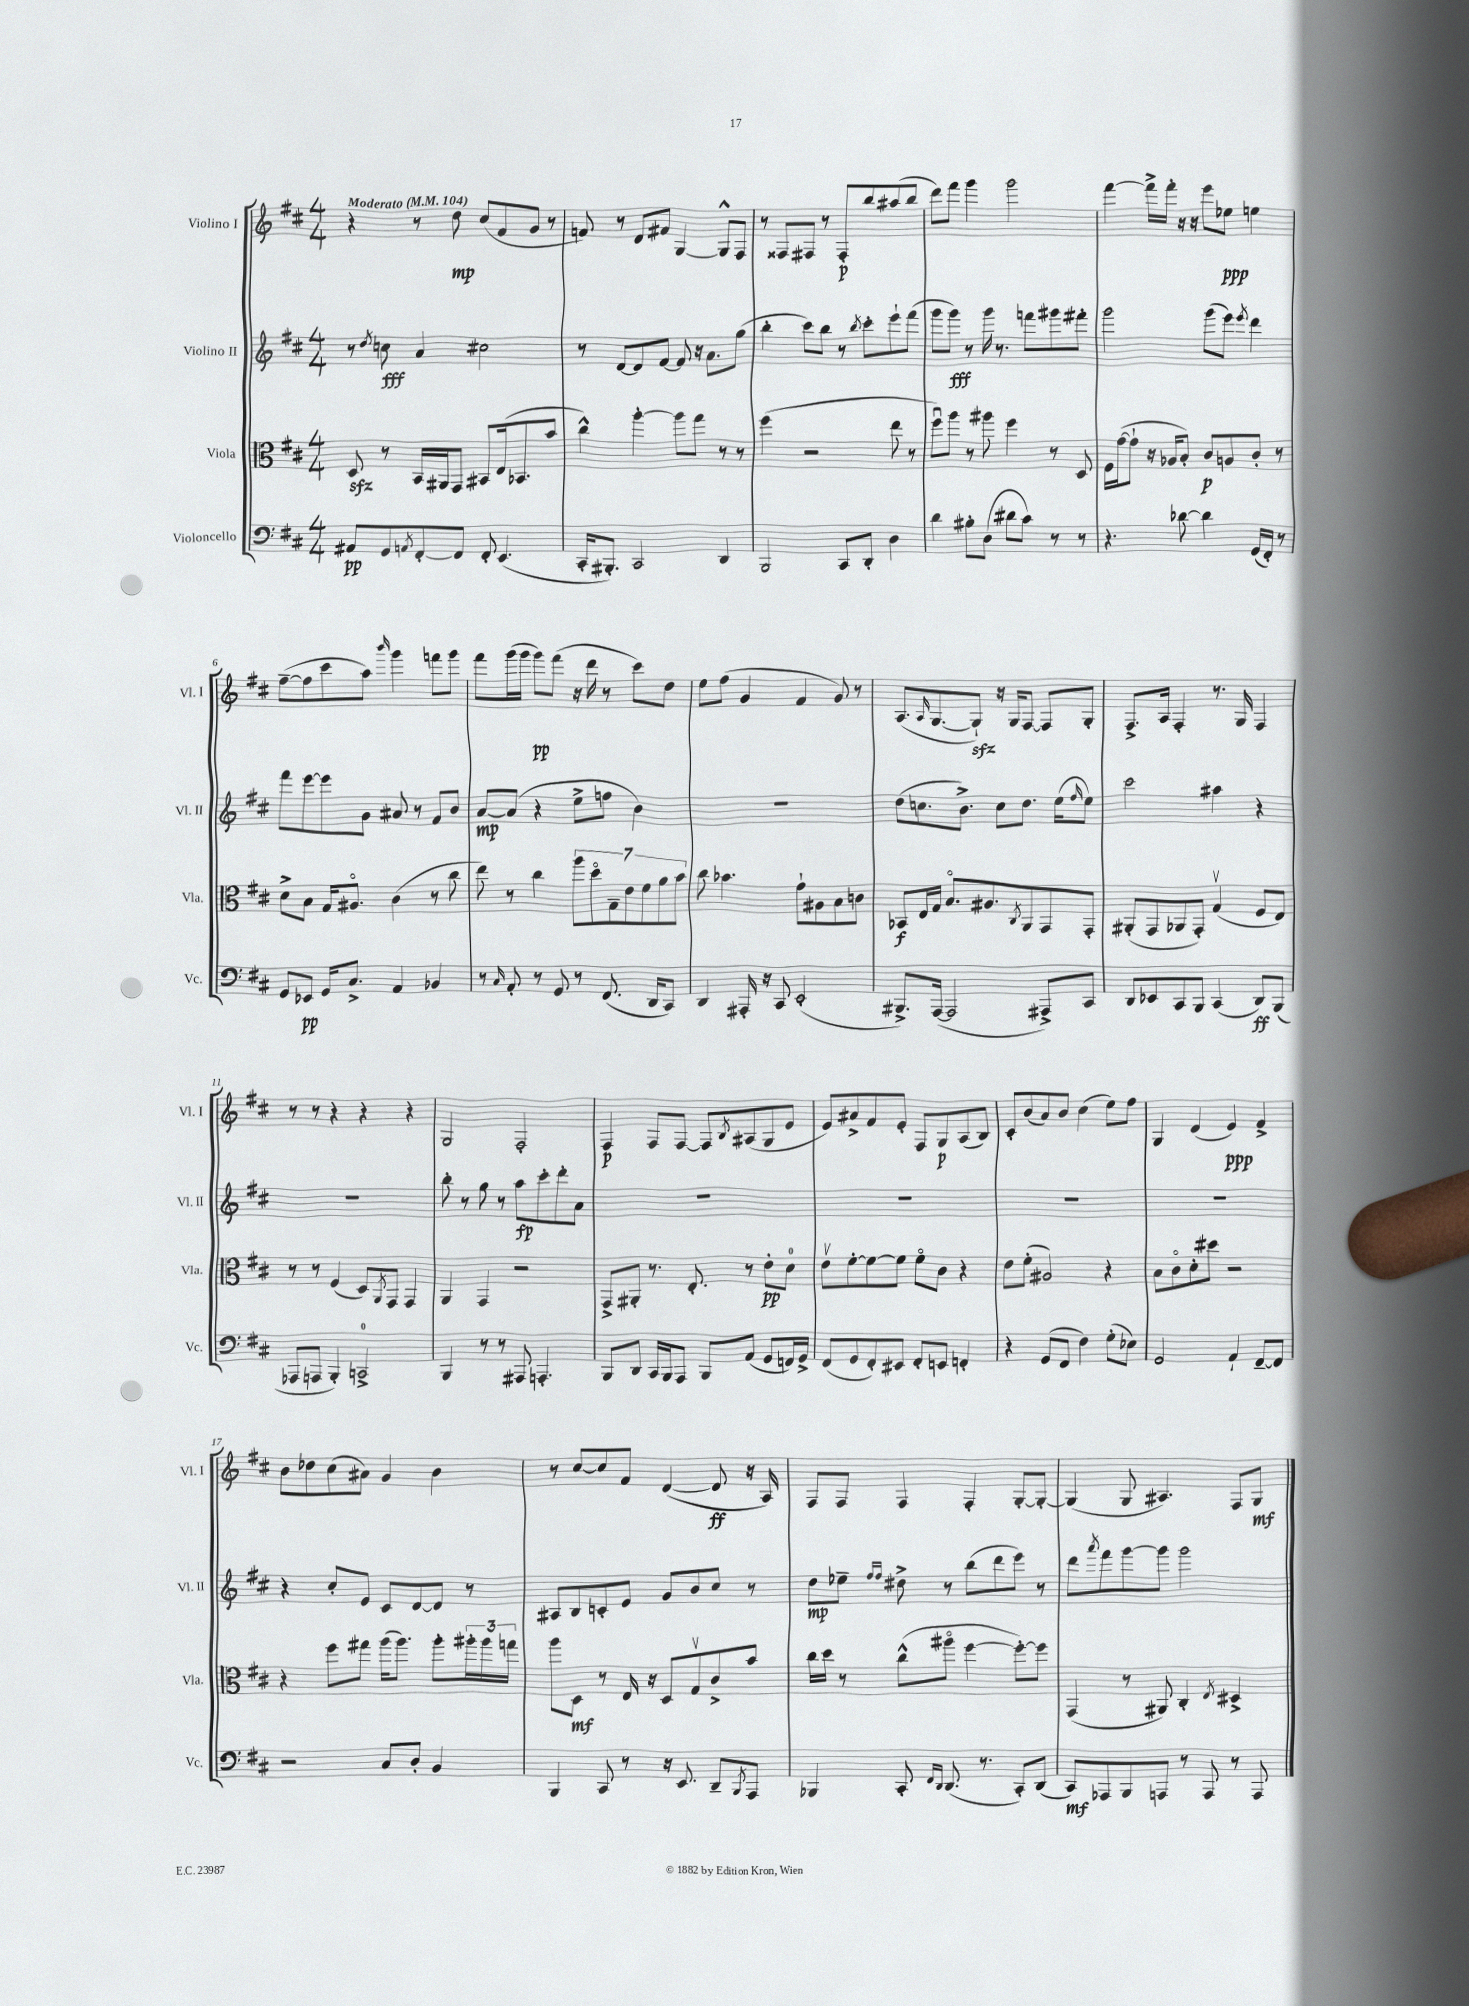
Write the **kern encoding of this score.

**kern	**kern	**kern	**kern
*staff4	*staff3	*staff2	*staff1
*clefF4	*clefC3	*clefG2	*clefG2
*k[f#c#]	*k[f#c#]	*k[f#c#]	*k[f#c#]
*M4/4	*M4/4	*M4/4	*M4/4
*MM104	*MM104	*MM104	*MM104
8AA#	8D	8r	4r
.	.	8qdd	.
8GG	8r	8cc	.
8qAA	.	.	.
[8FF#'	16BB	4a	8r
.	16AA#	.	.
8FF#]	8GG	.	8dd
8FF#'	8BB#	2cc#	(8cc#
(4.EE	(16E	.	8f#
.	8.BB-	.	.
.	.	.	8g
.	8b	.	8r
=	=	=	=
16CC#'	4cc#^^)	8r	8f)
8.BBB#')	.	.	.
.	.	[8d	8r
2CC#	[4aa'	8d]	8d
.	.	[8f#	8f#
.	8aa]	8f#]	[4G
.	8gg	16r	.
.	.	8.a	.
4DD	8r	.	8G^^]
.	8r	(8gg	8F#
=	=	=	=
2BBB	(4ff#	4bb'	8r
.	.	.	8F##
.	2r	8ccc#)	8F#
.	.	8bb	8r
8CC#	.	8r	8F#'
.	.	8qbb	.
8DD'	.	8ccc#'	8bb
4D	8ee	8eee`	(8aa#
.	8r	(8fff#	8bb
=	=	=	=
4d	8ff#u)	8ggg	8ddd)
.	8aa	8ggg)	8fff#
8B#'	8r	8r	4ggg
(8D	8aa#	16ggg	.
.	.	8.r	.
8d#	4ff#	.	2ggg
8c#)	.	8fff	.
8r	8r	8ggg#	.
8r	8D	8fff#'	.
=	=	=	=
4.r	16F#	2ggg	[4fff#
.	([16g	.	.
.	8g`]	.	.
.	16r	.	16fff#^]
.	16A-	.	16fff#'
[8d-	8B')	.	16r
.	.	.	16r
4d-]	8c#	(8ggg	8eee
.	8A	8eee)	8ee-
.	.	8qeee	.
(16GG	8c#'	4ddd	4ee
16FF#')	.	.	.
8r	8r	.	.
=	=	=	=
8GG	8d^	8fff#	([8ff#~
8EE-	8B	[8eee	8ff#]
16GG	16G	8eee]	8ccc#
8.C#^	8.A#o	.	.
.	.	8g	8aa)
.	.	.	16qqbbb
4AA	(4c#	8a#	4ggg
.	.	8r	.
4BB-	8r	8f#	8fff
.	8cc#	8b	8ggg
=	=	=	=
8r	8ee)	[8a	8fff#
16qqC#	.	.	.
8AA'	8r	(8a]	(16ggg
.	.	.	16ggg
8r	4cc#	4r	8ggg)
8GG	.	.	(8fff#
8r	14aa	8ee^	16r
.	.	.	16ddd
.	14ddo	.	.
(8.FF#	.	8ff	8r
.	14G~	.	.
.	14e	.	.
.	.	4b)	8ccc#)
.	14f#	.	.
16DD	.	.	.
.	14a	.	.
8CC#)	.	.	8dd
.	14b	.	.
=	=	=	=
4DD	8cc#	1r	8ee
.	4.b-	.	(8ff#
16AAA#'	.	.	4g
16r	.	.	.
8CC#	.	.	.
(2EE'	8g`	.	4f#
.	8A#	.	.
.	8B	.	8g)
.	8c	.	8r
=	=	=	=
8.BBB#^)	8BB-	(8dd	(8.A
.	16E	8.cc	.
.	.	.	16qqA
([16AAA	16G	.	[8.G
2AAA]	8.Bo	.	.
.	.	8.b^)	.
.	.	.	8G`])
.	8.A#	.	.
.	.	8cc	16r
.	.	.	16G
.	8qC#	.	.
.	8AA	8.dd	[8F#
8AAA#^)	8GG	.	8F#]
.	.	(16ee	.
.	.	16qqff#	.
8CC#	8GG'	8ee)	8G'
=	=	=	=
8DD	(8AA#'	2ccc#	8.F#^
8EE-	8GG	.	.
.	.	.	16A
8CC#	8AA-	.	4F#'
8BBB	8GG')	.	.
(4CC#	(4Gv	4aa#	8.r
.	.	.	16G
8DD)	8F#	4r	4F#
(8BBB	8E)	.	.
=	=	=	=
8AAA-	8r	1r	8r
8AAA	8r	.	8r
4BBB')	(4F#	.	4r
2CC^	8D)	.	4r
.	8qAA	.	.
.	8GG	.	.
.	4GG	.	4r
=	=	=	=
4BBB	4AA	8bb'	2G
.	.	8r	.
8r	4GG	8gg	.
8r	.	8r	.
8AAA#	2r	8aa	2F#'
4.AAA'	.	8ccc#'	.
.	.	8ddd'	.
.	.	8a	.
=	=	=	=
8BBB	8GG^	1r	4F#
8DD	8AA#'	.	.
16CC#	8.r	.	8F#
16BBB	.	.	.
8AAA	.	.	[8F#
.	8.E'	.	.
8BBB	.	.	8F#]
.	.	.	8qB
(8AA	8r	.	(8A#
8GG	8e'	.	8G
16FF)	8d	.	8e
16GG^	.	.	.
=	=	=	=
(8FF#	8ev	1r	8e)
8GG	[8f#'	.	8a#^
8FF#')	8f#_	.	8f#
8EE#	8f#]	.	8e'
8FF#'	8f#o	.	8F#
8EE	8c#	.	8G
4FF'	4r	.	(8A
.	.	.	8B)
=	=	=	=
4r	8e	1r	8c#'
.	(8f#'	.	(8b
(8GG	2A#)	.	8a)
8FF#	.	.	8b
4F#)	.	.	(4cc#
(8G'	4r	.	8ee)
8E-)	.	.	8ff#
=	=	=	=
2GG	8B	1r	4G
.	8c#o	.	.
.	8d'	.	(4d
.	8dd#	.	.
4AA`	2r	.	4e)
[8FF#~	.	.	4f#^
8FF#]	.	.	.
=	=	=	=
2r	4r	4r	8b
.	.	.	8dd-
.	8ff#	8cc#'	(8cc#
.	8gg#	8e	8a#)
8C#	(16aa	8c#	4g
.	8.aa)	.	.
8D'	.	[8d	.
4BB	8aa'	8d]	4b
.	24aa#'	8r	.
.	24aa#	.	.
.	24gg	.	.
=	=	=	=
4BBB	8aa	8A#	8r
.	8D	8B	[8cc#
8CC#	8r	8c'	8cc#]
8r	16E	8e	8f#
.	16r	.	.
16r	8D	8g	([4d
8.EE	.	.	.
.	8Gv	8b	.
8DD~	8c#^	8cc#	8d]
8qBBB	.	.	.
8AAA	8b	8r	16r
.	.	.	16A)
=	=	=	=
4BBB-	16cc#	8dd	8F#
.	16dd	.	.
.	8r	8ee-~	8F#
.	.	16qqff#	.
.	.	16qqff#	.
8CC#'	(8cc#^^	8dd#^	4F#
16qqFF#	.	.	.
16qqDD	.	.	.
(8.DD	8aa#o	8r	.
.	[4ff#	(8bb	4F#'
8.r	.	.	.
.	.	8ddd	.
8CC#')	8ff#'_)	8eee)	[8G'
(8DD	8ff#]	8r	8G'_
=	=	=	=
8CC#)	(4GG	8ddd	(4G]
.	.	8qaaa	.
8AAA-	.	8fff#	.
8BBB	8r	[8ggg	8G
8AAA	8AA#)	8ggg]	4.A#)
8r	4C#'	2ggg	.
8AAA	.	.	.
.	8qE	.	.
8r	4D#^	.	8F#
8AAA	.	.	8G
==	==	==	==
*-	*-	*-	*-
